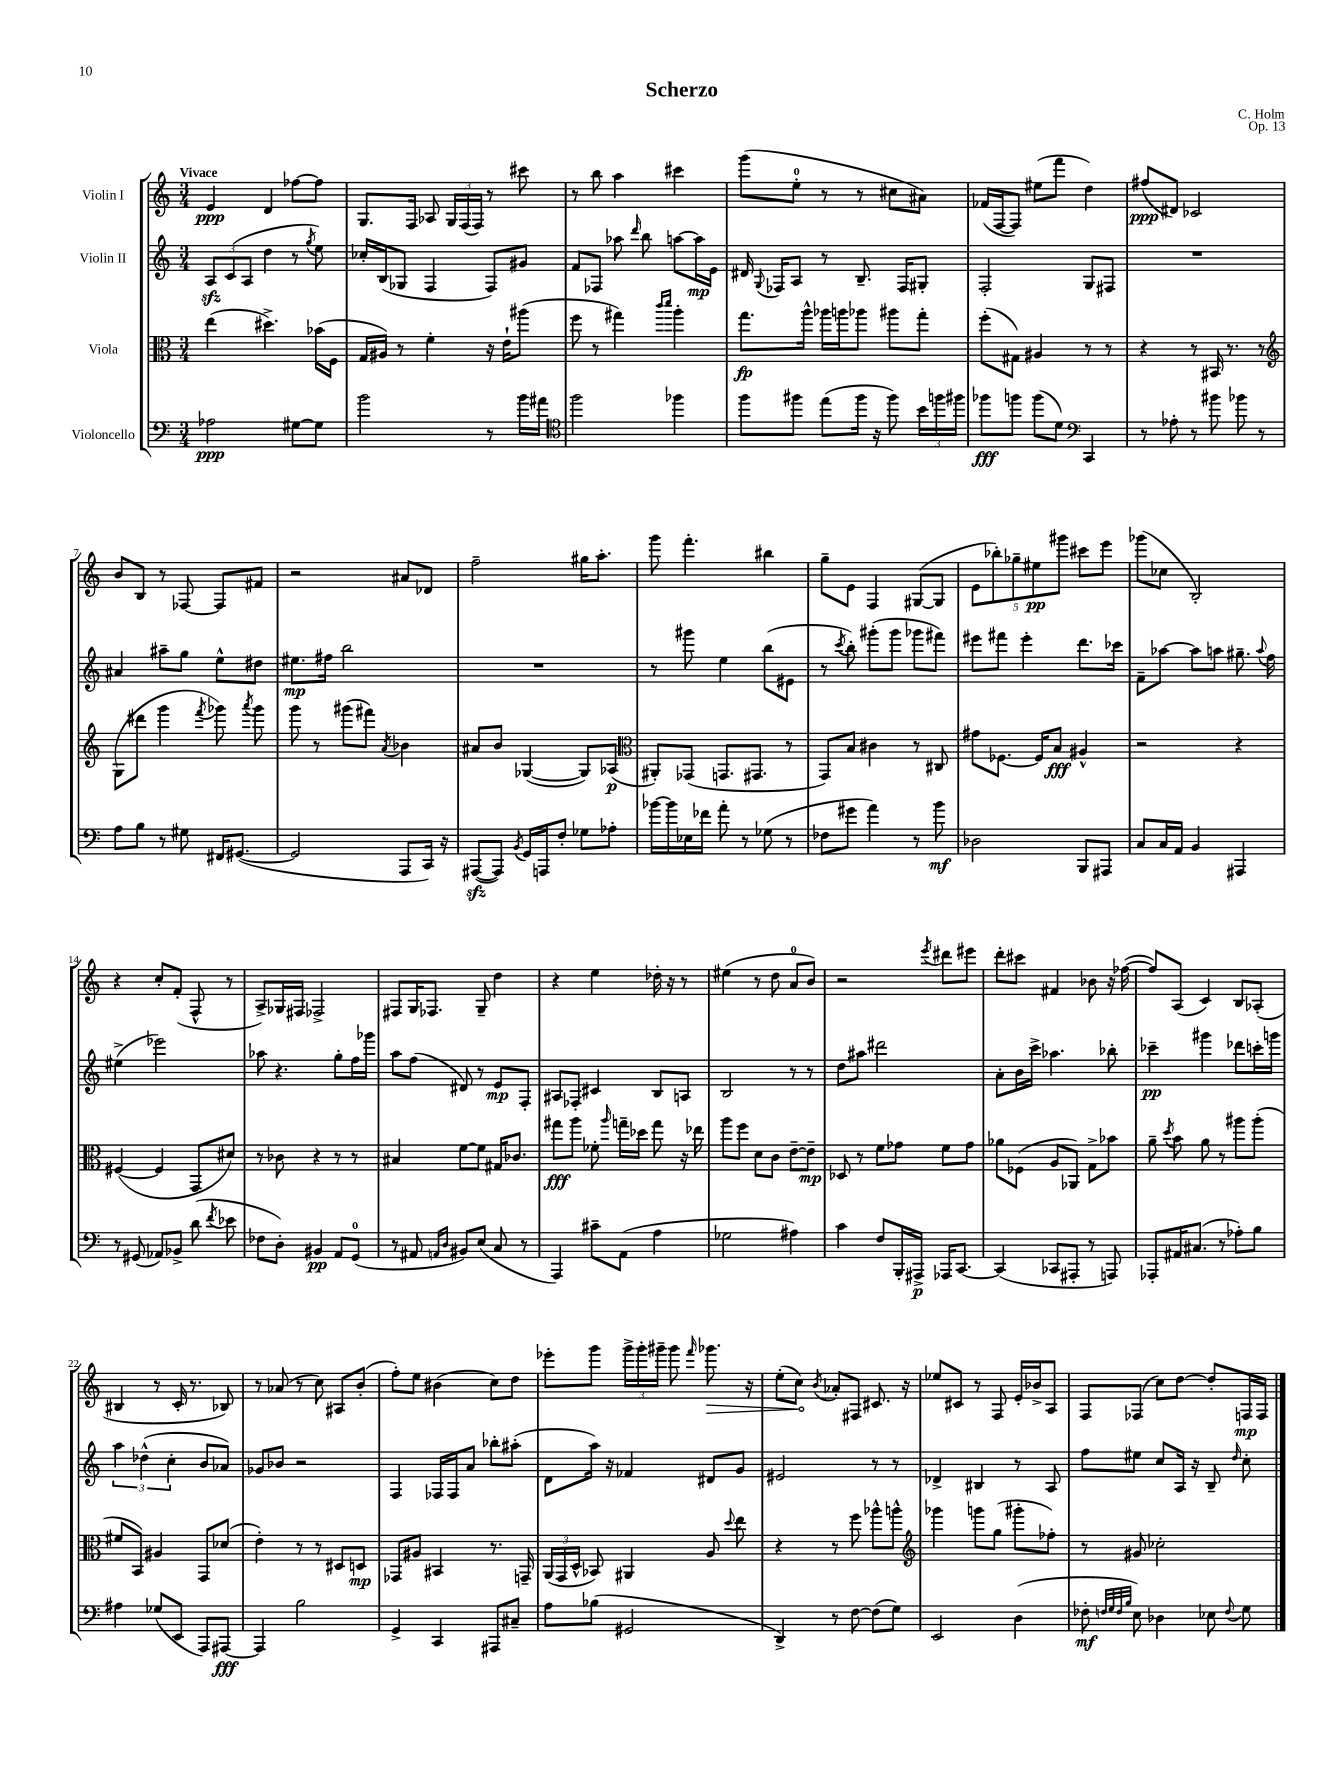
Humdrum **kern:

**kern	**kern	**kern	**kern
*staff4	*staff3	*staff2	*staff1
*clefF4	*clefC3	*clefG2	*clefG2
*k[]	*k[]	*k[]	*k[]
*M3/4	*M3/4	*M3/4	*M3/4
2A-	(4ee	12A	4e
.	.	(12c	.
.	.	12A	.
.	4.dd#^)	4dd	4d
[8G#	.	8r	[8ff-
.	.	8qgg	.
8G#]	(16b-	8ee)	8ff-]
.	16F	.	.
=	=	=	=
2b	16G	16cc-'	8.G
.	16A#)	(16B	.
.	8r	8G-	.
.	.	.	16F
.	4f'	4F	8A-
.	.	.	24G
.	.	.	(24F
.	.	.	24F)
8r	16r	8F)	8r
.	16e`	.	.
16b	(8aa#	8g#	8ccc#
16a#	.	.	.
=	=	=	=
*clefC4	*	*	*
2ff	8ff	8f	8r
.	8r	8F-	8bb
.	4gg#)	8aa-	4aa
.	.	16qqddd	.
.	.	8bb	.
.	16qqccc	.	.
.	16qqddd	.	.
4ff-	4aa'	[8aa	4ccc#
.	.	16aa]	.
.	.	16e	.
=	=	=	=
8ff	8.gg	16d#	(8ggg
.	.	8qqG	.
.	.	16F-	.
8ff#	.	8A	8ee'
.	16aa^^	.	.
(8ee	16aa-	8r	8r
.	16aa	.	.
16ff#	8aa-	8.B~	8r
16r	.	.	.
8ff#)	8aa#	.	8cc#
.	.	16F-	.
24b	8gg'	8G#'	8a#)
24ff	.	.	.
24ff#	.	.	.
=	=	=	=
8ff-	(8ff'	2F'	(16f-
.	.	.	[16F
8ff	8G#)	.	8F])
(8ff	4A#	.	(8ee#
8d)	.	.	8fff
*clefF4	*	*	*
4CC	8r	8G	4dd)
.	8r	8F#	.
=	=	=	=
8r	4r	2.r	(8ff#
8A-'	.	.	8d#)
8r	8r	.	2c-
8b#	16BB#	.	.
.	8.r	.	.
8b-	.	.	.
8r	8r	.	.
=	=	=	=
*	*clefG2	*	*
8A	(8G	4a#	8b
8B	8ddd#	.	8B
8r	4ggg	8aa#~	8r
8G#	.	8gg	[8F-
.	8qfff	.	.
16FF#	8ggg-)	8ee^^	8F-]
([8.GG#	.	.	.
.	8qaaa	.	.
.	8ggg-	8dd#	8f#
=	=	=	=
2GG#]	8ggg	8.ee#	2r
.	8r	.	.
.	.	16ff#	.
.	(8ggg#	2bb	.
.	8fff#)	.	.
.	8qa	.	.
8AAA	4b-	.	8a#
16CC)	.	.	8d-
16r	.	.	.
=	=	=	=
([8AAA#	8a#	2.r	2ff~
8AAA#])	8b	.	.
8qBB	.	.	.
16GG	([4G-	.	.
16AAA	.	.	.
8F'	.	.	.
8G-	8G-])	.	16gg#
.	.	.	8.aa'
8A-'	(8A-	.	.
=	=	=	=
*	*clefC3	*	*
[16b-	8AA#')	8r	8ggg
16b-]	.	.	.
16E-	(8GG-	8ggg#	4.fff'
16f-	.	.	.
8a'	8.GG	4ee	.
8r	.	.	.
.	8.GG#	.	.
(8G-	.	(8bb	4bb#
8r	8r	8e#	.
=	=	=	=
8F-	8GG)	8r	8gg~
.	.	8qccc	.
8g#	8B	8bb')	8e
4a)	4c#	(8ggg#'	4F
.	.	8ggg#	.
8r	8r	8ggg-	([8G#
8b	8C#	8fff#)	8G#]
=	=	=	=
2D-	8g#	8eee#	10e
.	.	.	10bb-')
.	[8.F-	8fff#	.
.	.	.	10gg-~
.	.	4eee#'	.
.	.	.	10ee#
.	16F-]	.	.
.	8B	.	.
.	.	.	10ggg#
8BBB	4A#^^	8.ddd	8ccc#
8AAA#	.	.	8eee
.	.	16ccc-	.
=	=	=	=
8C	2r	8f~	(8ggg-
16C	.	[8aa-	8cc-
16AA	.	.	.
4BB	.	8aa-]	2B')
.	.	8aa	.
4AAA#	4r	8.gg#~	.
.	.	8qqaa	.
.	.	16ff	.
=	=	=	=
8r	([4F#	(4ee#^	4r
(8GG#	.	.	.
8AA-)	4F#]	2eee-)	8cc'
8BB-^	.	.	(8f'
(8d	8GG	.	8F^^
8qf	.	.	.
8e-	8d#)	.	8r
=	=	=	=
8F-	8r	8aa-	8A^)
8D')	8c-	4.r	16G-
.	.	.	16F#
4BB#	4r	.	2F-^
8AA	8r	8gg'	.
(8GG	8r	16ff	.
.	.	16ggg-	.
=	=	=	=
8r	4B#	8aa	8F#
8AA#	.	(8ff	16G
.	.	.	8.F-
16qqAA	.	.	.
16qqD	.	.	.
8BB#)	[8f	8d#)	.
(8E	8f]	8r	8G~
8C	16G#	8e	4dd
.	8.c-	.	.
8r	.	8F'	.
=	=	=	=
4AAA)	8gg#	8A#	4r
.	8aa	8F-'	.
8c#~	8f-'	4c#	4ee
.	16qqaa	.	.
(8AA	16gg~	.	.
.	16dd-	.	.
4A	8gg	8B	16dd-'
.	.	.	16r
.	16r	8A	8r
.	16ee-	.	.
=	=	=	=
2G-	8aa	2B	(4ee#
.	8ff	.	.
.	8d	.	8r
.	8c	.	8dd
4A#)	[8e~	8r	8a
.	8e~]	8r	8b)
=	=	=	=
4c	8D-	8dd	2r
.	8r	8aa#	.
8F	8f	2ddd#	.
16BBB'	8g-	.	.
16AAA#^	.	.	.
.	.	.	8qeee
16AAA-	8f	.	8ddd#
[8.CC	.	.	.
.	8g-	.	8eee#
=	=	=	=
(4CC]	8a-	8a'	8ddd'
.	(8F-	16b	8ccc#
.	.	16ccc^	.
8CC-	8A	4.aa-	4f#
8AAA#'	8AA-)	.	.
8r	8G^	.	8b-
8AAA)	8b-	8bb-'	16r
.	.	.	([16ff-
=	=	=	=
8AAA-'	8a~	4ccc-~	8ff-])
.	8qdd	.	.
16AA#	8b	.	(8A
(8.C#	.	.	.
.	8a	4ggg#	4c)
8r	8r	.	.
8A-')	8aa#	8ddd-	8B
8B	(8aa#'	16ccc'	(8A-'
.	.	16ggg	.
=	=	=	=
4A#	8f#	6aa	4B#
.	8BB)	.	.
.	.	(6dd-^^	.
(8G-	4A#	.	8r
.	.	6cc'	.
8EE	.	.	16c'
.	.	.	8.r
8AAA)	8GG	8b	.
[8AAA#	(8d-	8a-)	8B-)
=	=	=	=
4AAA#]	4e')	8g-	8r
.	.	8b-	(8a-
2B	8r	2r	8r
.	8r	.	8cc)
.	8D#	.	8A#
.	8D	.	(8b'
=	=	=	=
4GG^	8GG-	4F	8ff')
.	8A#	.	8ee
4CC	4BB#	16F-	(4b#
.	.	16F-	.
.	.	8a	.
8AAA#	8.r	8bb-'	8cc)
8C#~	.	(8aa#'	8dd
.	16GG~	.	.
=	=	=	=
8A	(24AA	8d	8eee-'
.	24GG	.	.
.	24D^^	.	.
(8B-	8BB-)	16aa)	8ggg
.	.	16r	.
2GG#	4AA#	4f-	24ggg^
.	.	.	24ggg'
.	.	.	24ggg#~
.	.	.	8ggg#
.	.	.	16qqfff
.	8A	8d#	8.ggg-
.	8qqdd	.	.
.	8ee	8g	.
.	.	.	16r
=	=	=	=
4DD^)	4r	2e#	(8ee'
.	.	.	8cc)
.	.	.	8qb
8r	8r	.	8a-'
[8F	8ff	.	8F#
(8F]	8aa-^^	8r	8.c#
8G)	8aa^^	8r	.
.	.	.	16r
=	=	=	=
*	*clefG2	*	*
2EE	4ggg-	4d-^	8ee-
.	.	.	8c#
.	8ggg	4B#	8r
.	(8gg	.	8F
(4D	8ggg#'	8r	16e'
.	.	.	16b-^
.	8ff-')	8A	8A
=	=	=	=
8F-'	8r	8ff	8F
32qqF	.	.	.
32qqG	.	.	.
32qqF	.	.	.
32qqB	.	.	.
8E)	8g#	8ee#	(8F-
4D-	2cc-'	8cc	8cc)
.	.	16A	[8dd
.	.	16r	.
8E-	.	8B~	8dd']
8qqF	.	16qqdd	.
8G	.	8cc'	16F
.	.	.	16F
==	==	==	==
*-	*-	*-	*-
